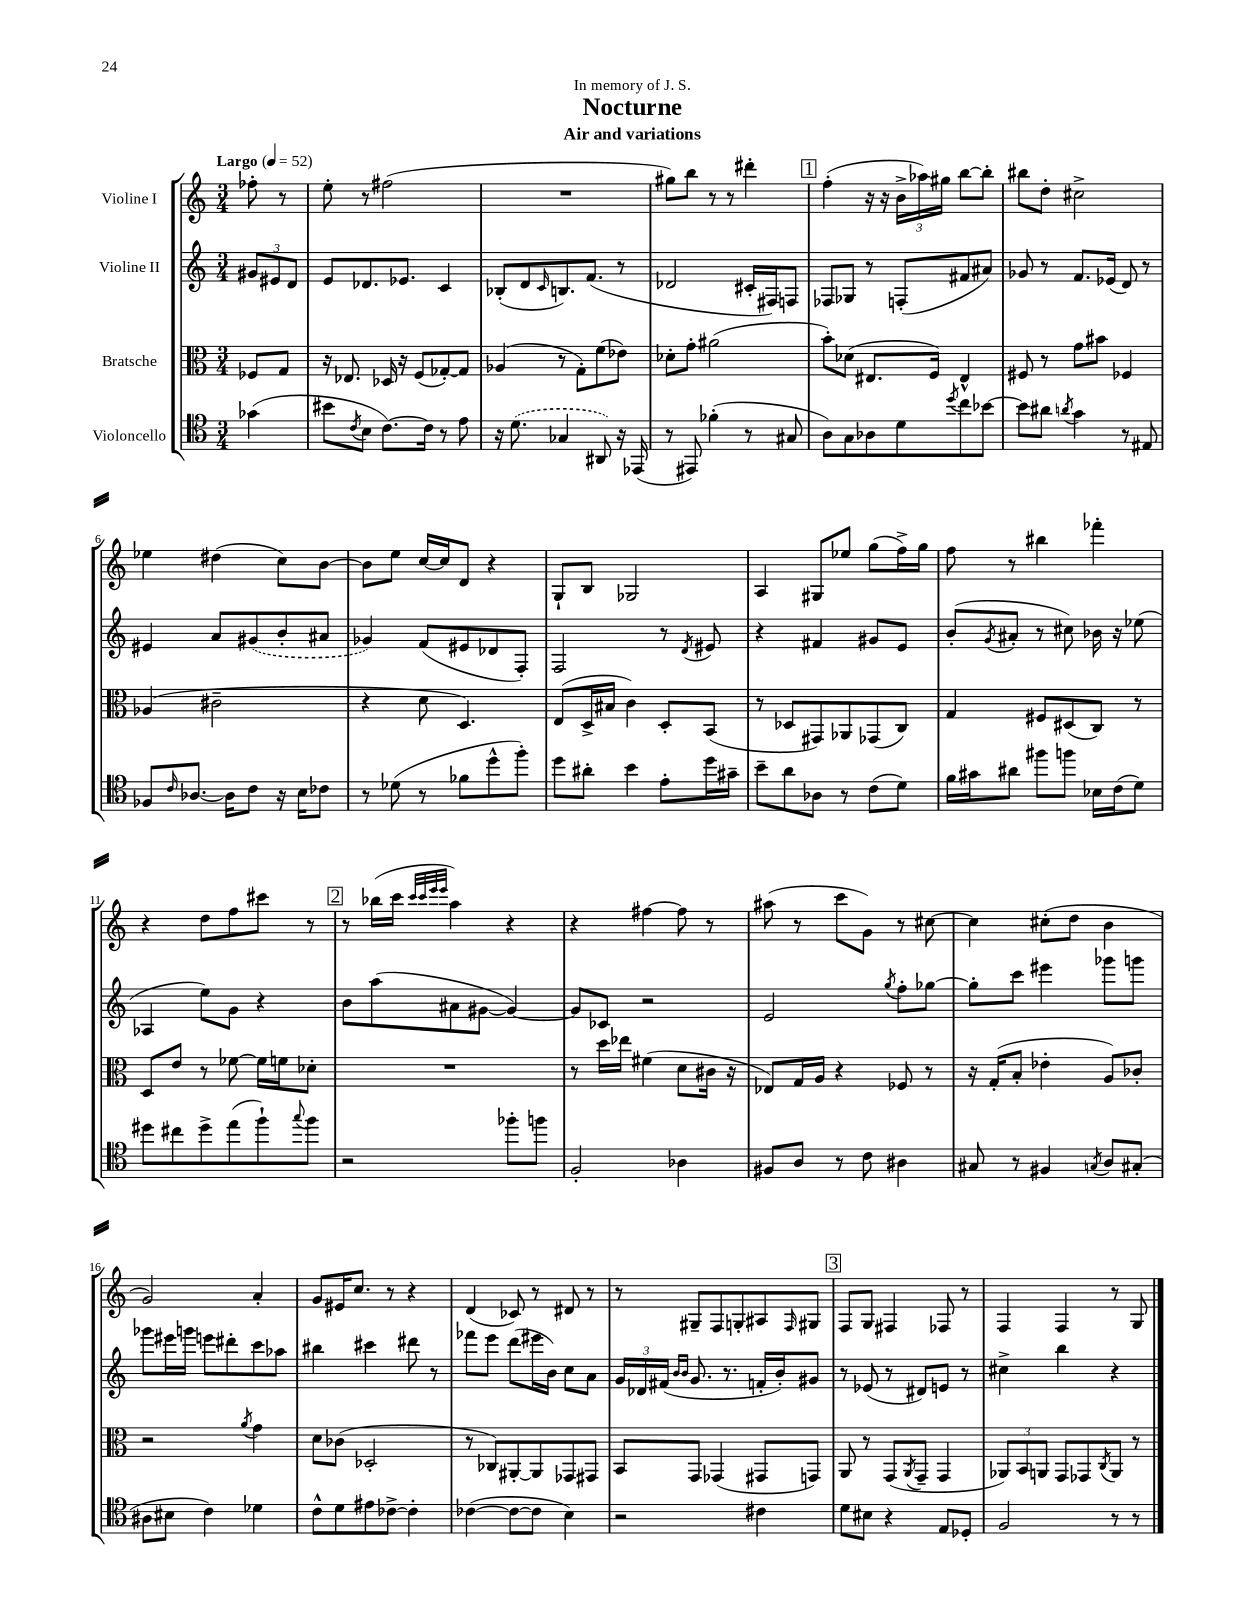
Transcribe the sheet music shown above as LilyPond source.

\header { title = "Nocturne" subtitle = "Air and variations" dedication = "In memory of J. S." }
<<
\new StaffGroup <<
\new Staff = "s0" \with { instrumentName = "Violine I" } {
    \clef treble \key c \major \numericTimeSignature \time 3/4 \partial 4 \tempo "Largo" 4 = 52
    fes''8-. r8 |
    e''8-. r8 fis''2( |
    R2. |
    gis''8) b''8 r8 r8 dis'''4-. |
    \mark \markup { \box "1" } f''4-.( r16 r16 \tuplet 3/2 { b'16-> aes''16) gis''16 } b''8~ b''8-. |
    bis''8 d''8-. cis''2-> |
    ees''4 dis''4( c''8) b'8~ |
    b'8 e''8 c''16~ c''16 d'8 r4 |
    g8-! b8 ges2 |
    a4 gis8 ees''8 g''8( f''16->) g''16 |
    f''8 r8 bis''4 fes'''4-. |
    r4 d''8 f''8 cis'''8 r8 |
    \mark \markup { \box "2" } r8 bes''16( c'''16 \grace { c'''32 c'''32 e'''32 e'''32 } a''4) r4 |
    r4 fis''4~ fis''8 r8 |
    ais''8( r8 c'''8 g'8) r8 cis''8~ |
    cis''4 cis''8-.( d''8 b'4 |
    g'2) a'4-. |
    g'8 eis'16 c''8. r8 r4 |
    d'4( ces'8) r8 dis'8 r8 |
    r8 gis8-- f8 g8-. ais8 \grace { f16 } gis8 |
    \mark \markup { \box "3" } f8 g8 fis4 fes8 r8 |
    f4 f4 r8 g8 \bar "|." |
}
\new Staff = "s1" \with { instrumentName = "Violine II" } {
    \clef treble \key c \major \numericTimeSignature \time 3/4 \partial 4
    \tuplet 3/2 { gis'8 eis'8 d'8 } |
    e'8 des'8. ees'8. c'4 |
    bes8-.( d'8 \grace { c'16 } b8.) f'8.( r8 |
    des'2 cis'16-. fis16) f8 |
    \mark \markup { \box "1" } fes8 ges8 r8 f8-.( fis'8 ais'8) |
    ges'8 r8 f'8. ees'16( d'8) r8 |
    eis'4 a'8 \once \slurDashed gis'8( b'8-. ais'8 |
    ges'4) f'8( eis'8 des'8 f8-.) |
    f2 r8 \acciaccatura { d'8 } eis'8 |
    r4 fis'4 gis'8 e'8 |
    b'8-.( \acciaccatura { g'8 } ais'8-. r8 cis''8) bes'16 r16 ees''8( |
    aes4 e''8) g'8 r4 |
    \mark \markup { \box "2" } b'8 a''8( ais'8 gis'8~ gis'4~) |
    gis'8 ces'8 r2 |
    e'2 \acciaccatura { g''8 } f''8-. ges''8~ |
    ges''8-. c'''8 eis'''4 ges'''8 g'''8 |
    ges'''8 eis'''16 g'''16 e'''8 dis'''8-. c'''8 aes''8 |
    bis''4 cis'''4 dis'''8 r8 |
    fes'''8 e'''8 d'''8( eis'''16 b'16) c''8 a'8 |
    \tuplet 3/2 { g'16 des'16 fis'16( } \grace { b'16 b'16 } g'8. r8. f'16-. b'16-.) gis'8 |
    \mark \markup { \box "3" } r8 ees'8( r8 dis'8) e'8 r8 |
    cis''4-> b''4 r4 \bar "|." |
}
\new Staff = "s2" \with { instrumentName = "Bratsche" } {
    \clef alto \key c \major \numericTimeSignature \time 3/4 \partial 4
    fes8 g8 |
    r16 ees8. des16 r16 f8( ges8~-.) ges8 |
    aes4( r8 g8-.) f'8( ees'8) |
    des'8-. g'8-. ais'2( |
    \mark \markup { \box "1" } b'8-.) des'8( eis8. f16) eis4-^ |
    fis8 r8 g'8 bis'8 fes4 |
    aes4( cis'2-- |
    r4 d'8 d4.) |
    e8( d16-> bis16 c'4) d8-. b,8( |
    r8 des8 gis,8) aes,8 ges,8( c8) |
    g4 fis8 dis8( c8) r8 |
    d8 e'8 r8 fes'8~ fes'16 f'16 des'8-. |
    \mark \markup { \box "2" } R2. |
    r8 d''16 ees''16 fis'4( d'8 cis'16 r16 |
    ees8) g16 a16 r4 fes8 r8 |
    r16 g16-.( b8-. ees'4-. a8) ces'8-. |
    r2 \acciaccatura { a'8 } g'4 |
    d'8 ces'8( des2-. |
    r8 ces8) ais,8~-. ais,8 ges,8 gis,8 |
    b,8 g,8 ges,4( gis,8 g,8) |
    \mark \markup { \box "3" } a,8 r8 g,8( \acciaccatura { a,8 } g,8-- g,4 |
    \tuplet 3/2 { aes,8) b,8 a,8 } g,8 ges,8 \acciaccatura { c8 } a,8 r8 \bar "|." |
}
\new Staff = "s3" \with { instrumentName = "Violoncello" } {
    \clef tenor \key c \major \numericTimeSignature \time 3/4 \partial 4
    ges'4( |
    bis'8 \acciaccatura { c'8 } b8 c'8.~) c'16 r8 e'8 |
    r16 \once \slurDashed d'8.( ges4 ais,8) r16 ees,16( |
    r8 eis,8) fes'4-.( r8 gis8 |
    \mark \markup { \box "1" } a8) g8 aes8 d'8 \acciaccatura { d''8 } c''8 bes'8~ |
    bes'8 ais'8 \acciaccatura { a'8 } g'4 r8 eis8 |
    fes8 \grace { c'16 } aes8.~ aes16 c'8 r16 b16 ces'8 |
    r8 des'8( r8 fes'8 d''8-^ f''8-.) |
    d''8 ais'8-. b'4 e'8-. d''16 gis'16-- |
    b'8-- a'8 aes8 r8 c'8( d'8) |
    f'16 gis'16 ais'8 fis''8 f''8 bes16 c'16( d'8) |
    dis''8 cis''8 dis''8-> e''8( f''8-!) \appoggiatura { g''8 } f''8 |
    \mark \markup { \box "2" } r2 fes''8-. f''8 |
    f2-. aes4 |
    fis8 a8 r8 c'8 ais4 |
    gis8 r8 fis4 \acciaccatura { g8 } a8 gis8-.( |
    ais8 bis8 c'4) des'4 |
    c'8-^ d'8 eis'8 ces'8~-> ces'4-. |
    ces'4~( ces'8~ ces'8 b4) |
    r2 cis'4 |
    \mark \markup { \box "3" } d'8 bis8 r4 e8 des8-. |
    f2 r8 r8 \bar "|." |
}
>>
>>
